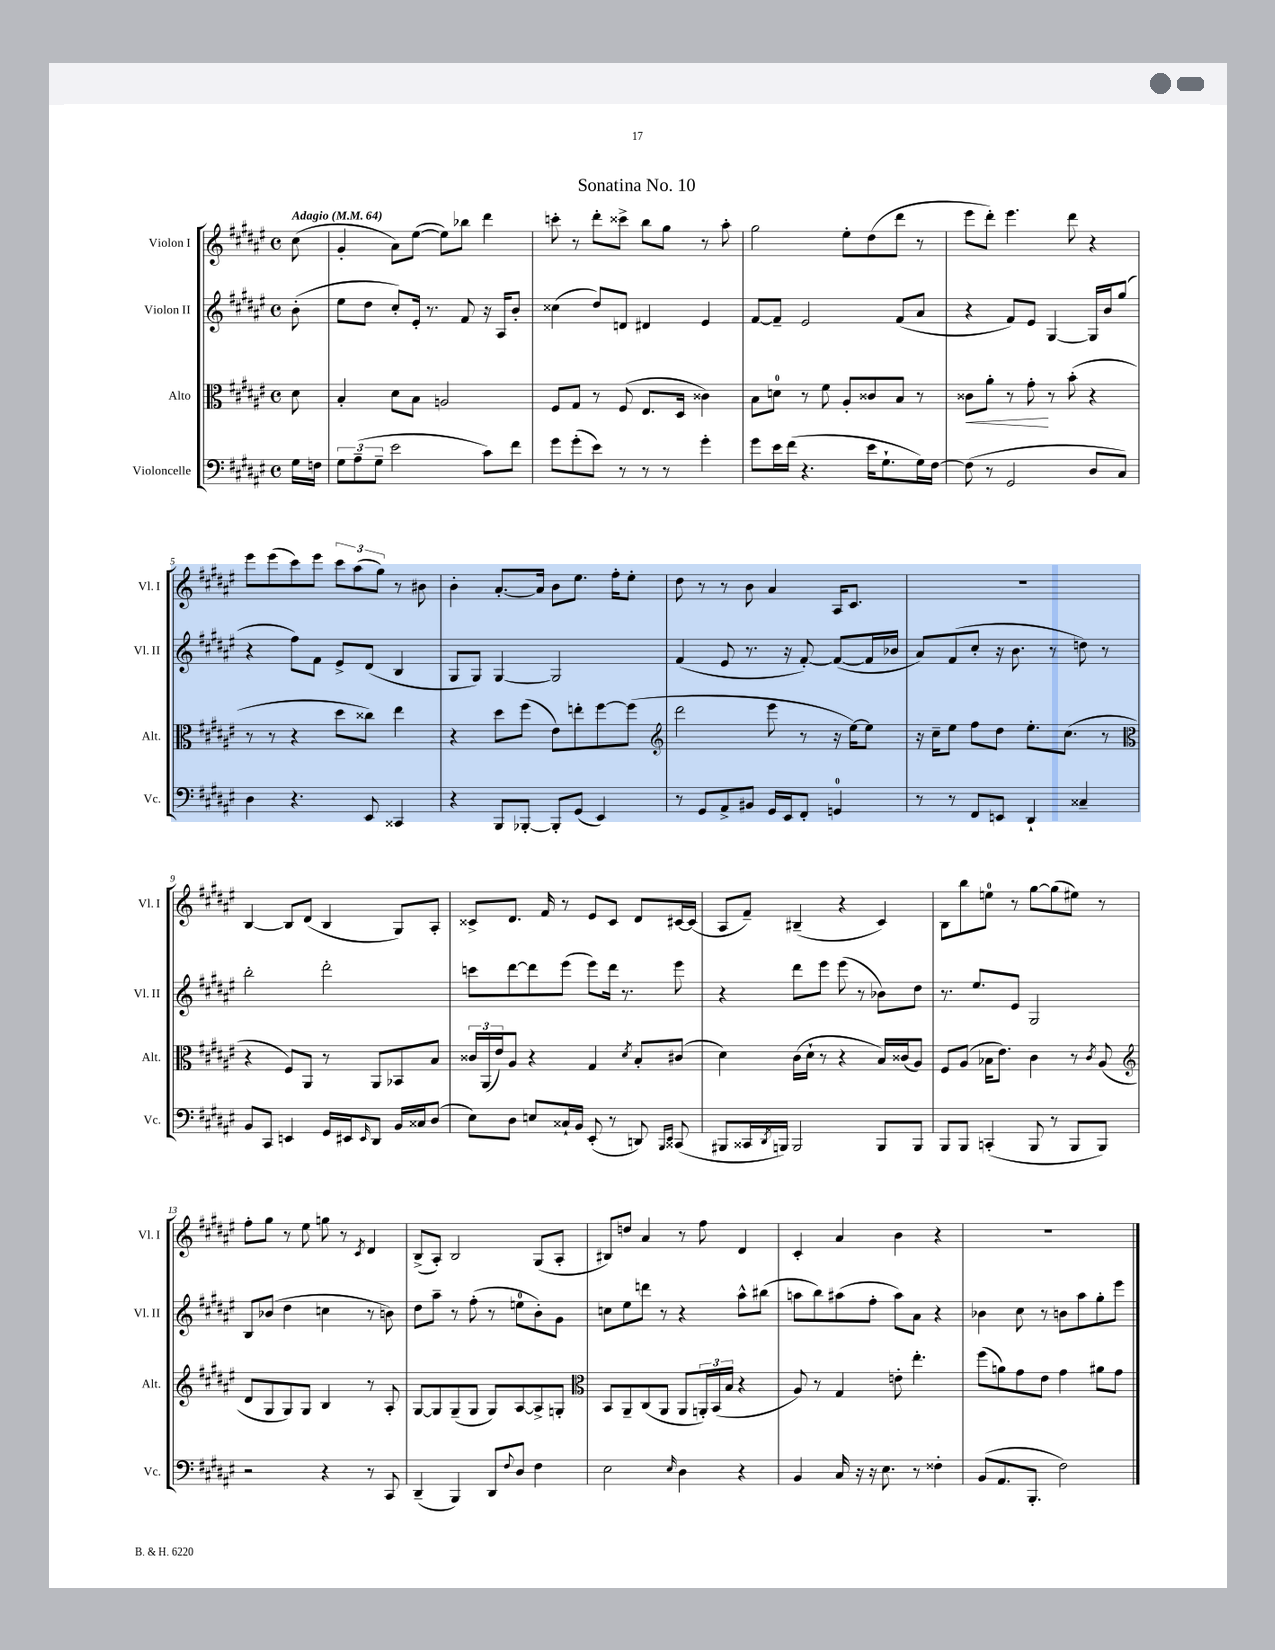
\header { title = "Sonatina No. 10" }
<<
\new StaffGroup <<
\new Staff = "s0" \with { instrumentName = "Violon I" shortInstrumentName = "Vl. I" } {
    \clef treble \key fis \major \defaultTimeSignature \time 4/4 \partial 8 \tempo "Adagio" 4 = 64
    cis''8( |
    gis'4-. ais'8) eis''8~( eis''8) bes''8 dis'''4 |
    c'''8-. r8 dis'''8-. cisis'''8-> b''8 gis''8 r8 ais''8-. |
    gis''2 eis''8-. dis''8( dis'''8 r8 |
    eis'''8 dis'''8-.) eis'''4. dis'''8 r4 |
    eis'''8 eis'''8( cis'''8) eis'''8 \tuplet 3/2 { cis'''8 ais''8( gis''8) } r8 bis'8 |
    b'4-. ais'8.~-. ais'16 b'8 eis''8. fis''16-. eis''8-. |
    dis''8 r8 r8 b'8 ais'4 ais16 cis'8. |
    R1 |
    b4~ b8 dis'8( b4 gis8) ais8-. |
    cisis'8-> dis'8. fis'16 r8 eis'8 cisis'8 dis'8 cis'16~ cis'16( |
    ais8 fis'8--) bis4--( r4 cis'4) |
    b8 b''8 e''8-0 r8 gis''8~ gis''8( eis''8) r8 |
    fis''8-. gis''8 r8 eis''8 g''8 r8 \acciaccatura { cis'8 } dis'4 |
    b8->( ais8-.) b2 gis8( ais8-. |
    bis8) d''8 ais'4 r8 fis''8 dis'4 |
    cis'4-. ais'4 b'4 r4 |
    r1 \bar "|." |
}
\new Staff = "s1" \with { instrumentName = "Violon II" shortInstrumentName = "Vl. II" } {
    \clef treble \key fis \major \defaultTimeSignature \time 4/4 \partial 8
    b'8-.( |
    eis''8 dis''8 cis''8-.) eis'16-. r8. fis'8 r16 ais16 b'8-. |
    cisis''4( dis''8) d'8 dis'4 eis'4 |
    fis'8~ fis'8-- eis'2 fis'8( ais'8 |
    r4 fis'8) eis'8 gis4~ gis16 b'16 gis''8( |
    r4 fis''8) fis'8 eis'8-> dis'8( b4 |
    gis8 gis8) gis4~ gis2 |
    fis'4( eis'8 r8. r16 fis'8~-.) fis'8~( fis'16 bes'16 |
    ais'8) fis'8( cis''8-. r16 b'8. r8 d''8) r8 |
    b''2-. dis'''2-. |
    c'''8 dis'''8~ dis'''8 eis'''8( eis'''8) dis'''16 r8. eis'''8 |
    r4 dis'''8 eis'''8 eis'''8( r8 bes'8) dis''8 |
    r8. eis''8. eis'8 gis2 |
    b8 bes'8( dis''4 c''4 r8 b'8) |
    dis''8 ais''8-- r8 fis''8-.( r8 e''8-0 b'8-.) gis'8 |
    c''8 eis''8 d'''8 r8 r4 ais''8-^ bis''8( |
    a''8 b''8) ais''8( fis''8-. ais''8) ais'8 r4 |
    bes'4 cis''8 r8 b'8 ais''8 gis''8-. eis'''8 \bar "|." |
}
\new Staff = "s2" \with { instrumentName = "Alto" shortInstrumentName = "Alt." } {
    \clef alto \key fis \major \defaultTimeSignature \time 4/4 \partial 8
    dis'8 |
    b4-. dis'8 b8 a2 |
    fis8 gis8 r8 fis8( eis8. dis16 cisis'4) |
    b8 d'8-0 r8 fis'8 ais8-. cisis'8 b8 r8 |
    cisis'8\< ais'8-. r8 gis'8-.\! r8 b'8-.( r4 |
    r8 r8 r4 dis''8 cisis''8) eis''4 |
    r4 dis''8 fis''8( eis'8) e''8-. fis''8~ fis''8( |
    \clef treble dis'''2 eis'''8 r8 r16 eis''16~) eis''8 |
    r16 cis''16-- eis''8 fis''8 dis''8 eis''8.-. cis''8.( r8 |
    \clef alto r4 fis8) ais,8 r8 ais,8 bes,8 b8 |
    \tuplet 3/2 { cisis'16 ais,16( eis'16) } ais8 r4 gis4 \acciaccatura { dis'8 } b8-. cis'8( |
    dis'4) cis'16( dis'16-! r8 r4 b16) cisis'16( ais8) |
    fis8 ais8( bes16 eis'8.) cis'4 r8 \acciaccatura { cis'8 } ais8( |
    \clef treble dis'8 gis8 gis8) gis8 b4 r8 ais8-. |
    gis8~ gis8 gis8--( gis8 gis8) ais8~ ais8-> g8-. |
    \clef alto b,8 ais,8-- cis8( ais,8 ais,8 \tuplet 3/2 { a,16-.) b,16( b16 } r4 |
    ais8) r8 gis4 e'8-. eis''4.-. |
    fis''8( a'8) gis'8 eis'8 gis'4 ais'8 gis'8 \bar "|." |
}
\new Staff = "s3" \with { instrumentName = "Violoncelle" shortInstrumentName = "Vc." } {
    \clef bass \key fis \major \defaultTimeSignature \time 4/4 \partial 8
    gis16 f16 |
    \tuplet 3/2 { gis8 ais8--( gis8-- } eis'2 cis'8) fis'8 |
    gis'8 gis'8-.( eis'8) r8 r8 r8 gis'4-. |
    gis'8 eis'16 fis'16( r4. eis'16 gis8.-! gis16) fis16~ |
    fis8( r8 gis,2 dis8 cis8) |
    dis4 r4. eis,8 cisis,4 |
    r4 b,,8 bes,,8~-. bes,,8-. gis,8( eis,4) |
    r8 gis,8 ais,8-> bis,8 gis,16 eis,16 fis,8-. g,4-0 |
    r8 r8 fis,8 e,8 dis,4-! cisis4-- |
    b,8 cis,8 e,4 gis,16 eis,16 \grace { eis,16 } dis,8 b,16 cisis16 dis8( |
    eis8) dis8 e8 cisis16-! b,16 eis,8-.( r8 d,8) \grace { b,,16 eis,16 } cisis,8( |
    bis,,8 cisis,16 \acciaccatura { dis,8 } b,,16) b,,2 b,,8 b,,8 |
    b,,8 b,,8 c,4-.( b,,8 r8 b,,8 b,,8) |
    r2 r4 r8 cis,8 |
    dis,4--( b,,4) dis,8 \appoggiatura { fis8 } dis8 fis4 |
    eis2 \grace { eis16 } dis4 r4 |
    b,4 cis16 r16 r16 eis8. r8 fisis4-. |
    b,8( ais,8. b,,8.-. fis2) \bar "|." |
}
>>
>>
